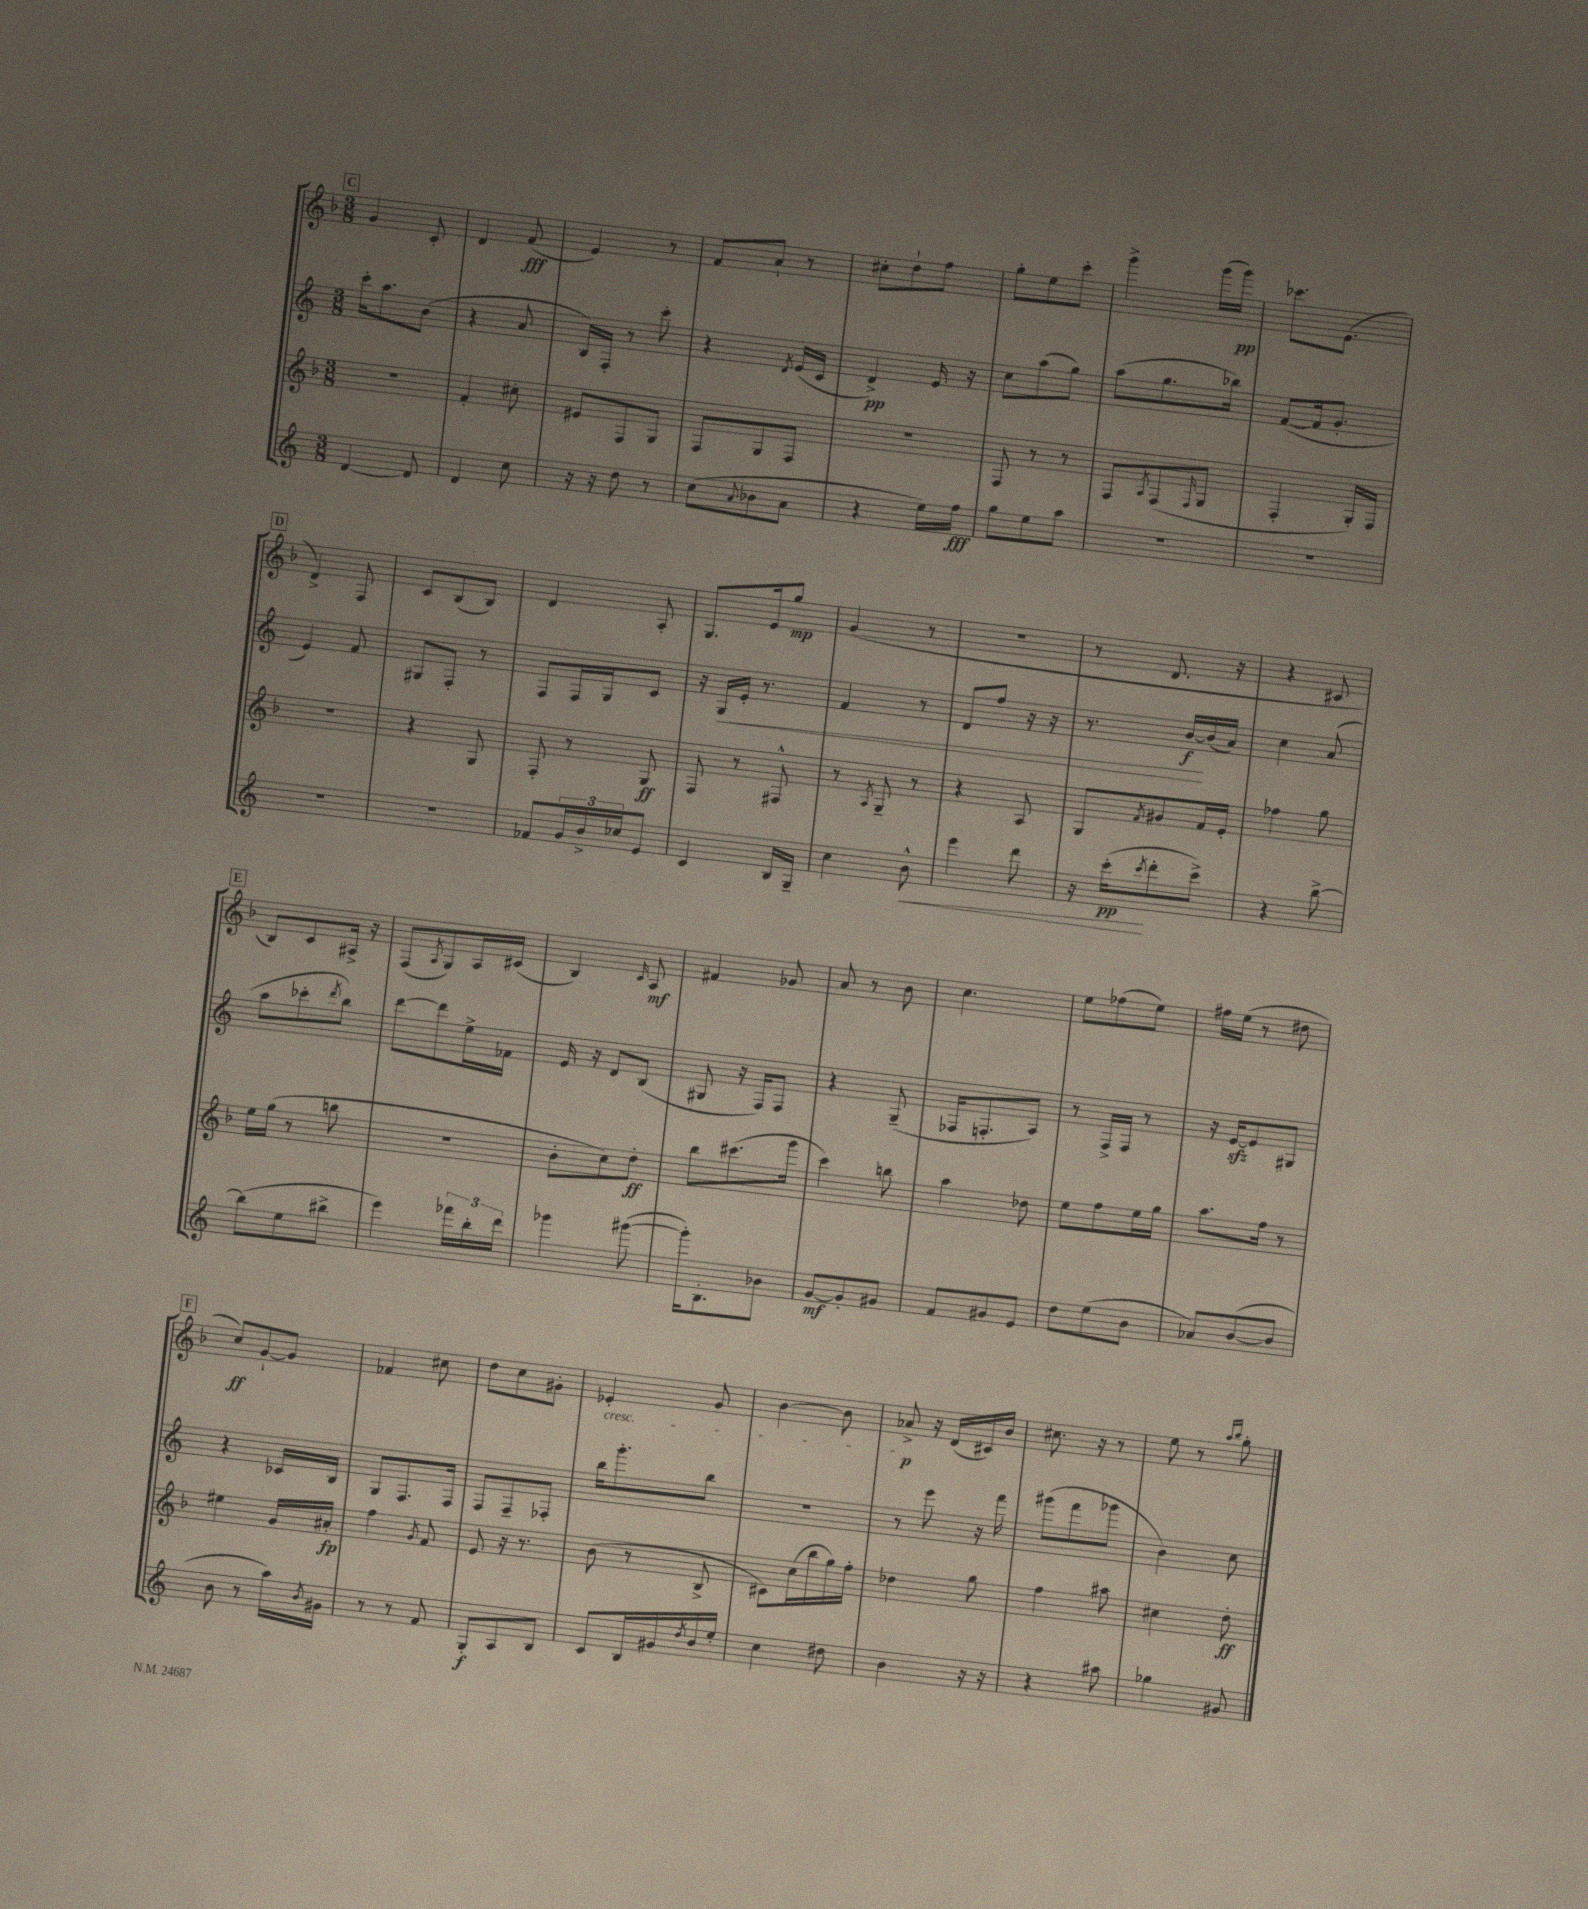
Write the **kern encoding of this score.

**kern	**kern	**kern	**kern
*staff4	*staff3	*staff2	*staff1
*clefG2	*clefG2	*clefG2	*clefG2
*k[]	*k[b-]	*k[]	*k[b-]
*M3/8	*M3/8	*M3/8	*M3/8
[4d	4.r	16ccc'	4g
.	.	8.aa	.
8d]	.	(8b	8c'
=	=	=	=
4d	4f'	4r	4d
8cc	8cc#'	8a	(8f
=	=	=	=
16r	8e#	16B)	4e)
16r	.	16F'	.
8dd	8F	8r	.
8r	8G	8ccc'	8r
=	=	=	=
(8cc	8F	4r	8f
8qqa	.	.	.
8b-	8G	.	8a`
.	.	8qd	.
8a	8F	(16e	8r
.	.	16c	.
=	=	=	=
4r	4.r	4d^)	8cc#'
.	.	.	8dd`
16ee)	.	16e	8ff
16ff	.	16r	.
=	=	=	=
8gg	8F	8cc	8gg'
8ee	8r	(8aa	8ee
8aa	8r	8gg)	8ccc'
=	=	=	=
4.r	8F	(8aa	4ggg^
.	8qA	.	.
.	(8F	8.gg	.
.	16qqF	.	.
.	8G	.	(16ggg
.	.	16bb-)	16ggg)
=	=	=	=
4.r	4F'	([8f	8.ccc-
.	.	16f]	.
.	.	8.g'	(8.e
.	16G')	.	.
.	16F	.	.
=	=	=	=
4.r	4.r	4e)	4d^)
.	.	8f	8F
=	=	=	=
4.r	4r	8G#	8c
.	.	8F'	(8B-
.	8G	8r	8B-)
=	=	=	=
8f-	8F'	8F	4d
24g	8r	16F	.
24b^	.	.	.
.	.	16G	.
24cc-	.	.	.
8e	8G	8c	8A'
=	=	=	=
4c	8F	16r	8.G
.	.	16G	.
.	8r	16e'	.
.	.	8.r	16e
16B	8F#^^	.	8gg
16G~	.	.	.
=	=	=	=
4cc	8r	4f	(4g
.	8qA	.	.
.	8G~	.	.
8b^^	8r	8r	8r
=	=	=	=
4eee	4r	8d	4.r
.	.	8ff	.
8ddd	8A	16r	.
.	.	16r	.
=	=	=	=
16r	8G	8.r	8r
(16ccc'	.	.	.
8qccc	8qf	.	.
8ddd'	8g#	.	8.d
.	.	[16b	.
8ccc^)	16f	(16b]	.
.	16e'	16a)	16r
=	=	=	=
4r	4ff-	4cc	4r
[8bb^	8gg	(8a	8c#
=	=	=	=
(8bb]	16ee	8aa	8B-)
.	(16gg	.	.
8ee	8r	8ccc-'	8c
.	.	8qddd	.
8bb#^	8bb	8bb)	16A#^
.	.	.	16r
=	=	=	=
4eee)	4.r	[8ddd	(8F
.	.	.	8qA
.	.	8ddd]	8G)
24fff-	.	16ee^	16A
24bb'	.	.	.
.	.	16f-	(16c#
24ddd	.	.	.
=	=	=	=
4ggg-	8b-'	16e	4B-)
.	.	16r	.
.	8cc)	8d	.
.	.	.	16qqc
([8ggg#	8dd'	(8B	8A
=	=	=	=
16ggg#'])	8bb-	8G#	4f#
8.B'	.	.	.
.	(8.ccc#	16r	.
.	.	16F)	.
8b-	.	8F	8g-
.	16ggg	.	.
=	=	=	=
[8g	4ccc)	4r	8a
8g']	.	.	8r
8g#	8bb	(8G~	8b-
=	=	=	=
8f	4aa	16F-	4.cc
.	.	8.F'	.
8g#	.	.	.
8e	8dd-	8A)	.
=	=	=	=
8dd	8ee	8r	8ee
(8ee	8ff	16F^	(8ff-
.	.	16F	.
8b	16ee	8r	8ee)
.	16gg	.	.
=	=	=	=
8a-)	8.aa	16r	16ff#
.	.	[16e	(16ee
([8b	.	8e]	8r
.	16ff	.	.
8b]	8r	8G#	8dd#
=	=	=	=
8b	4ee#	4r	8cc)
8r	.	.	[8g`
16aa)	16g	16c-	8g]
8qb	.	.	.
16g#	16a#'	16B	.
=	=	=	=
8r	4ff	8G	4f-
8r	.	8.F	.
.	8qg	.	.
8f	8f	.	8cc#
.	.	16F	.
=	=	=	=
8G'	8e	8F	8dd
8A	16r	8F~	8cc
.	8.r	.	.
8B	.	8F-'	8g#'
=	=	=	=
8c	(8b-	16bb	4e-'
.	.	8.ggg'	.
16B	8r	.	.
16g#	.	.	.
8qdd	.	.	.
16b	8B-^	8bb	8g
16ee'	.	.	.
=	=	=	=
4cc	8c#)	4.r	[4b-
.	(16cc	.	.
.	16bb-	.	.
8dd#	16gg)	.	8b-]
.	16ff'	.	.
=	=	=	=
4b	4dd-	8r	8a-^
.	.	8eee	16r
.	.	.	(16d
16r	8gg	16r	16c#)
16r	.	16fff	16b-
=	=	=	=
4r	4ff	(8ggg#	8.cc#
.	.	8fff	.
.	.	.	16r
8aa#	8aa#	8ggg-	8r
=	=	=	=
4gg-	4cc#	4b)	8ee
.	.	.	8r
.	.	.	16qqaa
.	.	.	16qqbb-
8g#	8dd'	8cc	8gg'
==	==	==	==
*-	*-	*-	*-
